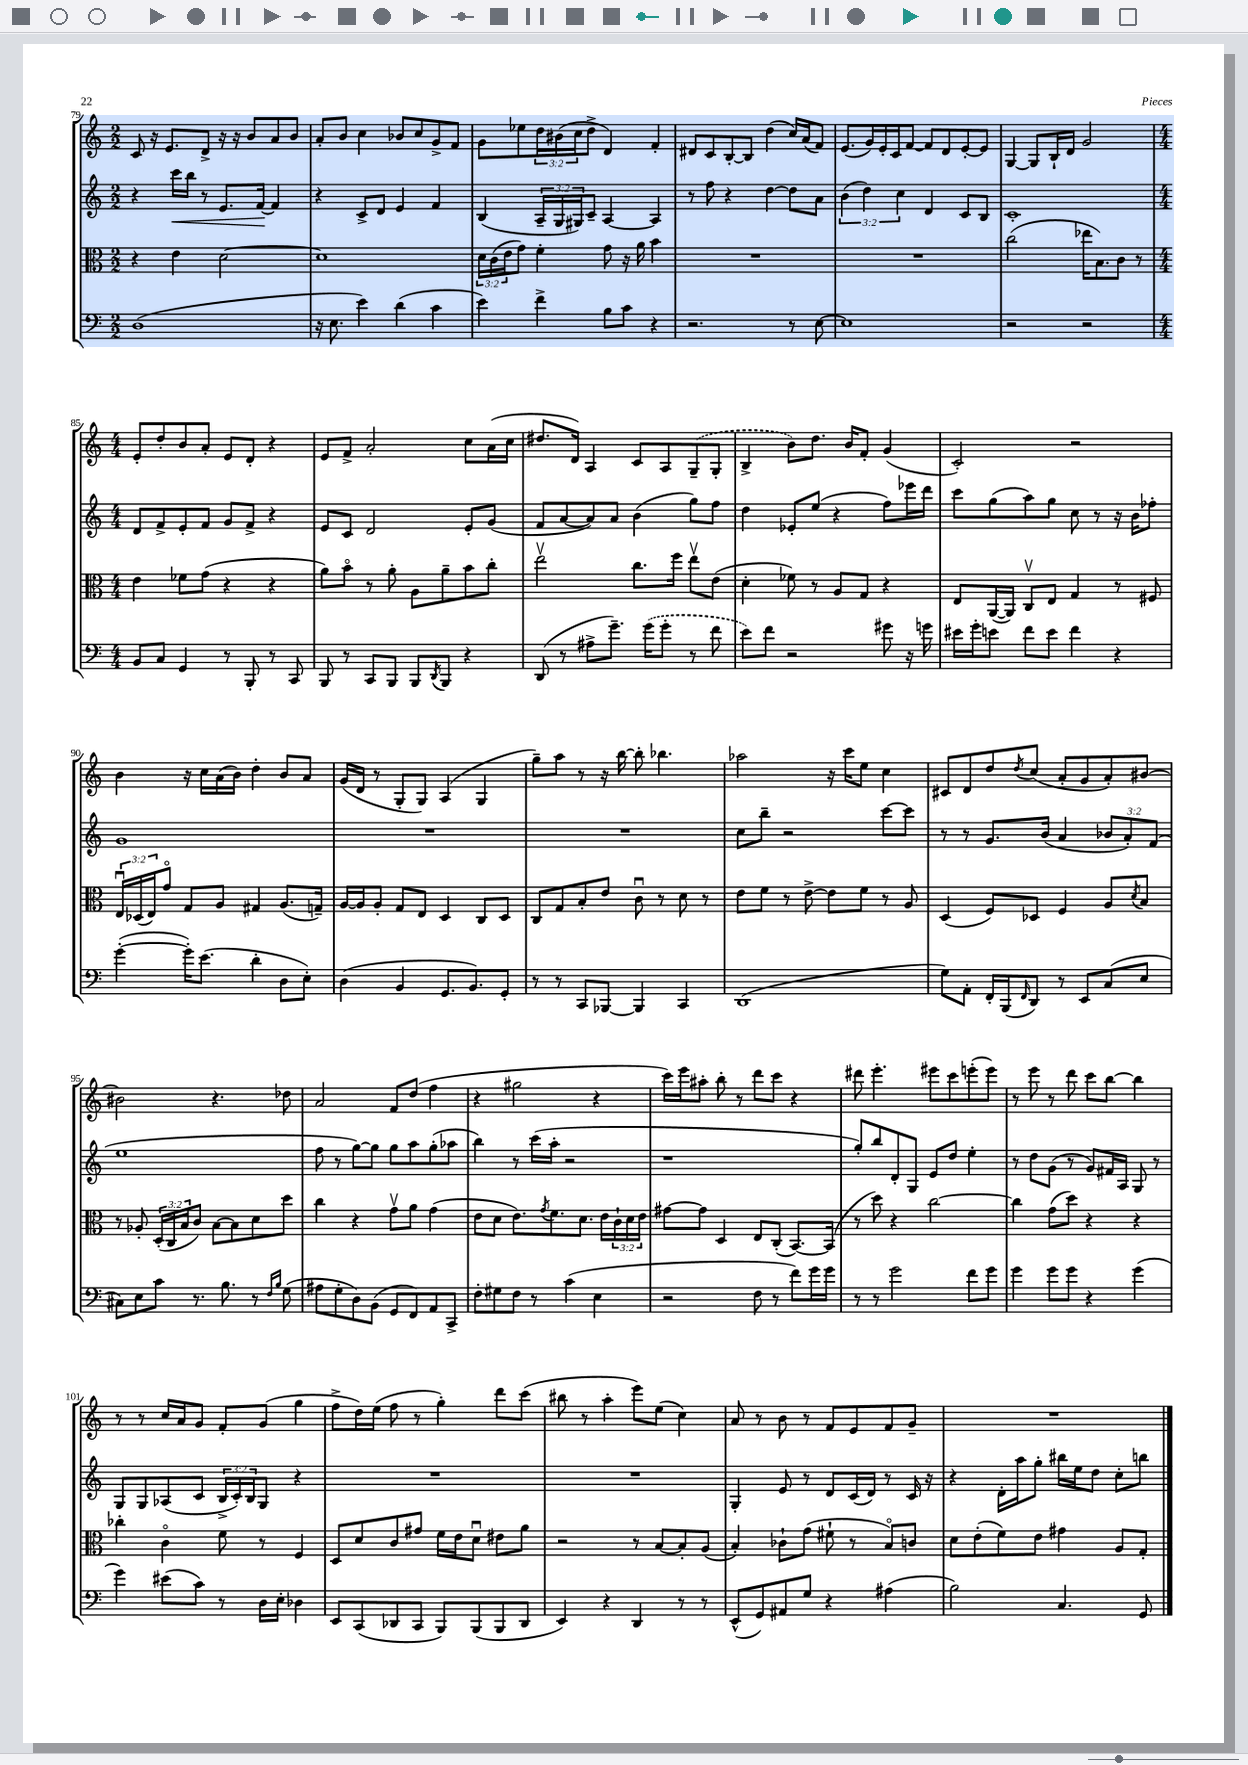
<<
\new StaffGroup <<
\new Staff = "s0" {
    \clef treble \key c \major \numericTimeSignature \time 2/2 \override Staff.TupletNumber.text = #tuplet-number::calc-fraction-text
    c'8 r16 e'8. d'8-> r16 r16 b'8 a'8 b'8 |
    a'8-. b'8 c''4 bes'8 c''8 g'8-> f'8 |
    g'8 ees''8 \tuplet 3/2 { d''16 bis'16( c''16 } d''8-> d'4) f'4-. |
    dis'8 c'8 b8~-. b8 d''4( c''16) a'16( f'8) |
    e'8.( g'16) e'16-. c'16 f'8~ f'8 d'8 e'8~-. e'8 |
    g4~ g8 b16-! d'16 g'2 |
    \numericTimeSignature \time 4/4 e'8-. d''8-. b'8 a'8-. e'8 d'8-. r4 |
    e'8 f'8-> a'2-. c''8 a'16( c''16 |
    dis''8. d'16) a4 c'8 a8 \once \slurDashed g8--( g8-. |
    b4-> b'8) d''8. b'16 f'8-. g'4( |
    c'2-.) r2 |
    b'4 r16 c''16 a'16( b'16) d''4-. b'8 a'8 |
    g'16( d'16 r8 g8-. g8) a4( g4 |
    g''8--) a''8 r8 r16 b''16~ b''8-. bes''4. |
    aes''2 r16 c'''16 e''8 c''4 |
    cis'8 d'8 d''8 \acciaccatura { d''8 } c''8( a'8-. g'8 a'8-.) bis'8~ |
    bis'2 r4. des''8 |
    a'2 f'8 d''8( f''4 |
    r4 gis''2 r4 |
    c'''16) e'''16 ais''8-. b''8-. r8 d'''8 c'''8 r4 |
    dis'''8 e'''4.-. eis'''8 c'''8 e'''8-.( e'''8) |
    r8 e'''8 r8 d'''8 c'''8 b''8~ b''4 |
    r8 r8 c''16 a'16 g'8 f'8-. g'8( g''4 |
    f''8-> d''16) e''16( f''8 r8 g''4-.) d'''8 c'''8( |
    bis''8 r8 a''4-. e'''8) e''8( c''4) |
    a'8 r8 b'8 r8 f'8 e'8 f'8 g'8-- |
    R1 \bar "|." |
}
\new Staff = "s1" {
    \clef treble \key c \major \numericTimeSignature \time 2/2 \override Staff.TupletNumber.text = #tuplet-number::calc-fraction-text
    r4 c'''16\< b''16 r8 e'8. f'16~\! f'4 |
    r4 c'8-> d'8 e'4 f'4 |
    b4( \tuplet 3/2 { a16-- g16 gis16) } c'8-- a4~ a4 |
    r8 f''8 r4 d''4~ d''8 a'8 |
    \tuplet 3/2 { b'4( d''4) c''4 } d'4 c'8 b8 |
    c'1-. |
    \numericTimeSignature \time 4/4 d'8 f'8-> e'8-. f'8 g'8 f'8-> r4 |
    e'8 c'8 d'2 e'8-. g'8( |
    f'8 a'8~ a'8) a'8 b'4( g''8) f''8 |
    d''4 ees'8-. e''8( r4 f''8) ees'''16 d'''16 |
    c'''8 g''8( a''8) g''8 c''8 r8 r16 b'16 fes''8-. |
    g'1 |
    R1 |
    R1 |
    c''8 b''8-- r2 c'''8~ c'''8 |
    r8 r8 g'8. b'16( a'4 \tuplet 3/2 { bes'8 a'8-.) f'8( } |
    e''1 |
    f''8 r8 g''8~) g''8 g''8 a''8 g''8-.( aes''8 |
    b''4) r8 c'''16( a''16-. r2 |
    r1 |
    g''8-.) b''8 d'8-. g8 e'8 d''8 e''4-. |
    r8 d''8 g'8( r8 g'8) fis'16 a16 g8 r8 |
    g8 g8 aes8( c'8 \tuplet 3/2 { b16-> c'16-.) b16 } g8 r4 |
    R1 |
    R1 |
    g4-. e'8 r8 d'8 c'16( d'16) r8 c'16 r16 |
    r4 d'16-. a''16 g''8-. bis''16 e''16 d''8 c''8-. b''8 \bar "|." |
}
\new Staff = "s2" {
    \clef alto \key c \major \numericTimeSignature \time 2/2 \override Staff.TupletNumber.text = #tuplet-number::calc-fraction-text
    r4 e'4 d'2~ |
    d'1 |
    \tuplet 3/2 { d'16 c'16( e'16 } g'8) f'4-. g'8 r16 a'16 b'4 |
    R1 |
    R1 |
    c''2( ees''16 b8.) c'8 r8 |
    \numericTimeSignature \time 4/4 e'4 fes'8 g'8( r4 r4 |
    a'8) b'8\flageolet r8 a'8-. a8 a'8-- b'8 c''8-. |
    e''2\upbow c''8. f''16 e''8\upbow e'8( |
    d'4-. fes'8) r8 a8 g8 r4 |
    e8 a,16~( a,16) c8\upbow e8 g4 r8 fis8 |
    \tuplet 3/2 { e16\downbow des16( e16) } g'8\flageolet g8 a8 gis4 a8.( g16--) |
    a16~ a16 a8-. g8 e8 d4 c8 d8 |
    c8 g8 b8-. e'8 c'8\downbow r8 d'8 r8 |
    e'8 f'8 r8 e'8~-> e'8 f'8 r8 a8 |
    d4( f8) des8 f4 a8 \acciaccatura { d'8 } b8 |
    r8 aes8-. \tuplet 3/2 { d16-.( c16 b16 } c'8) b8~ b8 d'8 d''8 |
    c''4 r4 g'8\upbow a'8 g'4( |
    e'8 d'8 e'8.) \acciaccatura { g'8 } f'8. d'8. e'16 \tuplet 3/2 { c'16-! d'16 e'16 } |
    gis'8~ gis'8 d4 e8 c8-.( b,8.~) b,16( |
    r8 d''8) r4 c''2~ |
    c''4 g'8( d''8) r4 r4 |
    ces''4-. c'4\flageolet f'8 r8 f4 |
    d8 d'8 c'8 gis'8 f'16 e'16 d'8\downbow eis'8 a'8 |
    r2 r8 b8~ b8-. a8( |
    b4-.) ces'8-! g'8( fis'8-! r8 b8\flageolet) c'8 |
    d'8 e'8-.( f'8) e'8 gis'4 a8 g8-. \bar "|." |
}
\new Staff = "s3" {
    \clef bass \key c \major \numericTimeSignature \time 2/2
    d1( |
    r16 e8. e'4) d'4( c'4 |
    e'4) f'4-> b8 c'8 r4 |
    r2. r8 e8~ |
    e1 |
    r2 r2 |
    \numericTimeSignature \time 4/4 b,8 c8 g,4 r8 b,,8-. r8 c,8 |
    b,,8 r8 c,8 b,,8 b,,8 \acciaccatura { d,8 } b,,8 r4 |
    d,8( r8 ais8-> g'8.--) \once \slurDashed g'16( g'8-. r8 f'8 |
    e'8) f'8 r2 gis'8 r16 g'16 |
    eis'16 g'16-. e'8 f'8 e'8 f'4 r4 |
    g'4~-.( g'16-.) e'8.( d'4-. d8 e8-.) |
    d4( b,4 g,8. b,8.) g,8-. |
    r8 r8 c,8 bes,,8~ bes,,4 c,4 |
    d,1( |
    g8) a,8-. f,16-. b,,16( \grace { f,16 } d,8) r8 e,8 c8( e8 |
    cis8) e8 c'8 r8. b8. r8 \grace { f16 b16 } g8( |
    ais8 g8-. d8) b,8( g,8 f,8) a,8 c,8-> |
    f8-. gis8 f8 r8 c'4( e4 |
    r2 f8 r8 f'8) g'16 g'16 |
    r8 r8 g'2 f'8 g'8 |
    g'4 g'8 g'8 r4 g'4( |
    g'4) eis'8( c'8) r8 d16 e16-. des4 |
    e,8 c,8( des,8 c,8 b,,8) b,,8( b,,8 des,8 |
    e,4) r4 d,4 r8 r8 |
    e,8-^( g,8) ais,8 g8 r4 ais4( |
    b2) c4. g,8 \bar "|." |
}
>>
>>
\layout { \context { \Score currentBarNumber = #79 } }
